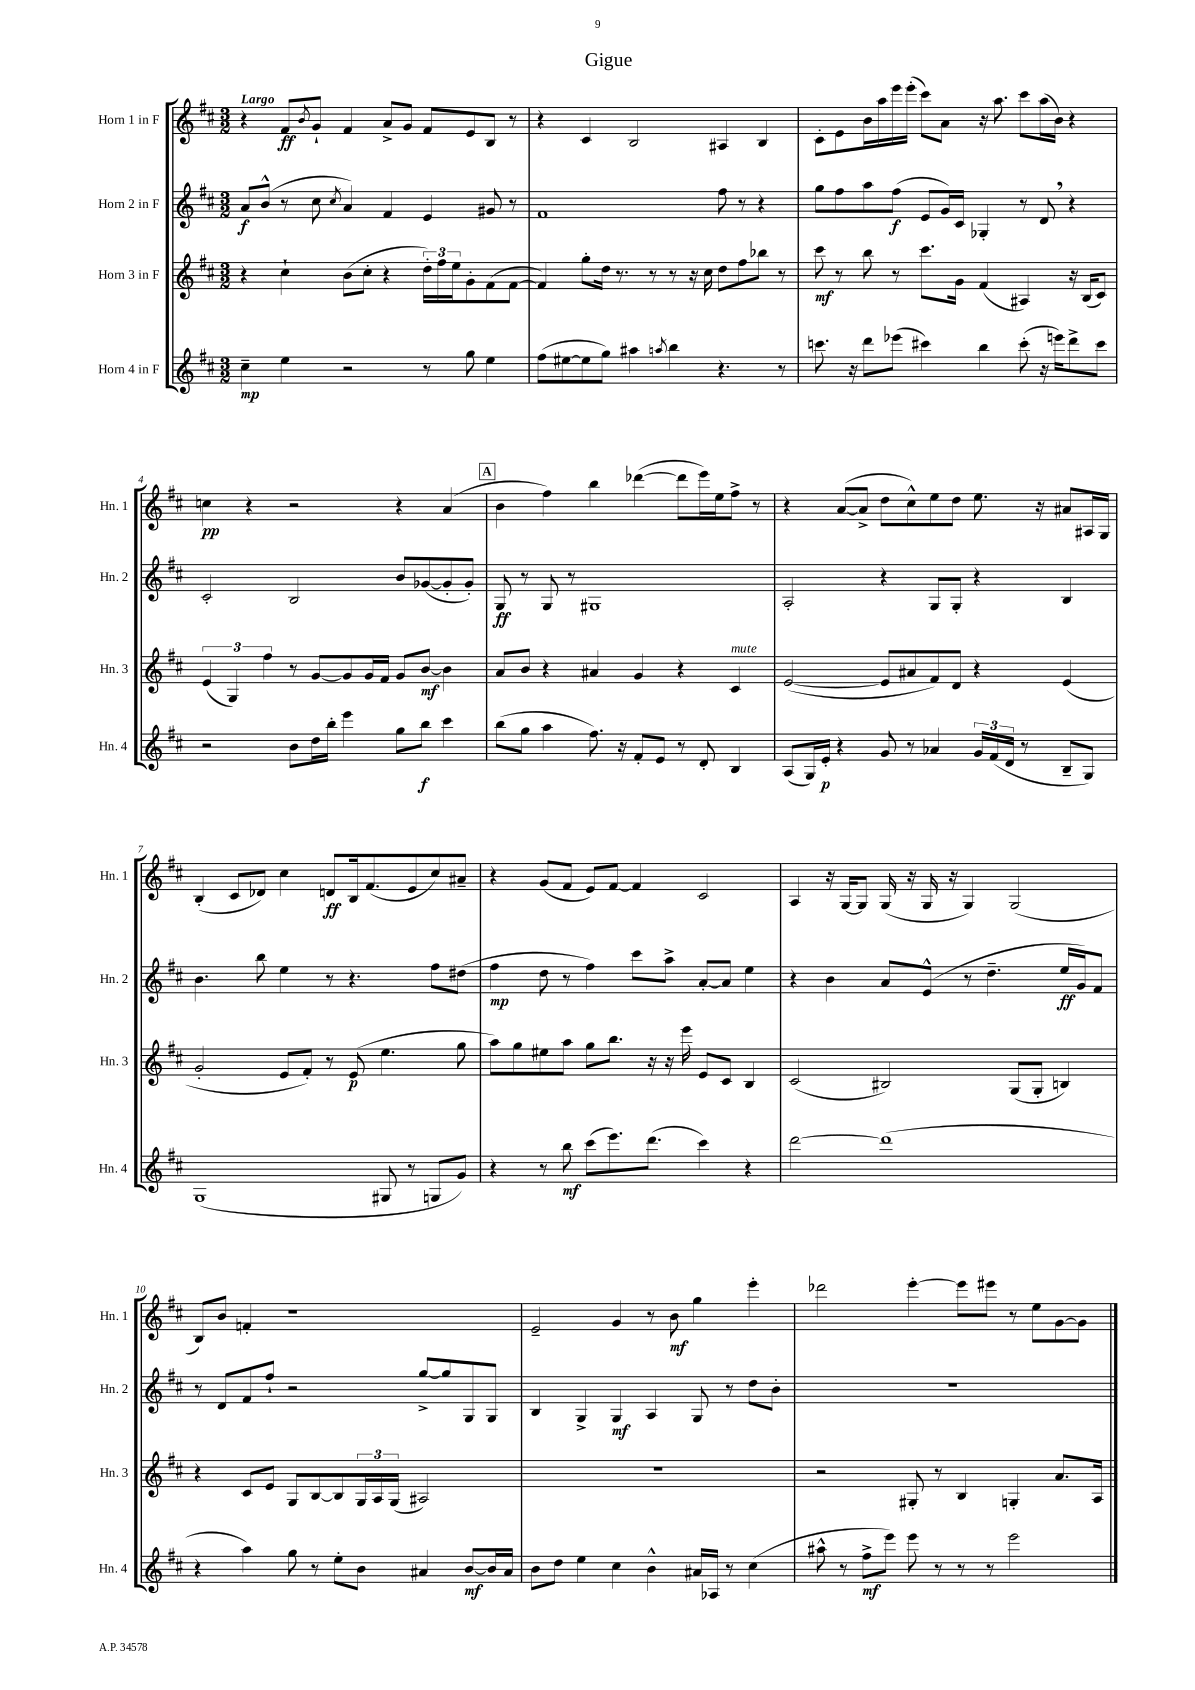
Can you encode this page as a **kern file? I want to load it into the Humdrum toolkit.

**kern	**kern	**kern	**kern
*staff4	*staff3	*staff2	*staff1
*clefG2	*clefG2	*clefG2	*clefG2
*k[f#c#]	*k[f#c#]	*k[f#c#]	*k[f#c#]
*M3/2	*M3/2	*M3/2	*M3/2
4cc#~\	4r	8a/L	4r
.	.	(8b^^/J	.
4ee\	4cc#`\	8r	8f#/L
.	.	.	8qb/
.	.	8cc#\	8g`/J
.	.	8qcc#/	.
2r	(8b\L	4a/)	4f#/
.	8cc#'\J	.	.
.	4r	4f#/	8a^/L
.	.	.	8g/J
8r	24dd'\LL)	4e/	8f#/L
.	24ff#\	.	.
.	24ee\J	.	.
8gg\	8g'\	.	8e/
4ee\	(8f#\	8g#/	8B/J
.	[8f#\J	8r	8r
=	=	=	=
(8ff#\L	4f#/])	1f#	4r
[8ee#\	.	.	.
8ee#\]	8gg'\L	.	4c#/
8gg\J)	16dd\Jk	.	.
.	8.r	.	.
4aa#\	.	.	2B/
.	8r	.	.
8qaa/	.	.	.
4bb\	8r	.	.
.	16r	.	.
.	16cc#\	.	.
4.r	8dd\L	8ff#\	4A#/
.	8ff#\	8r	.
.	8bb-\J	4r	4B/
8r	8r	.	.
=	=	=	=
8.ccc\	8ccc#\	8gg\L	8c#'\L
.	8r	8ff#\	8e\
16r	.	.	.
8ddd\L	8bb\	8aa\	16b\L
.	.	.	16aa\
(8eee-\J	8r	(8ff#\J	16eee\
.	.	.	(16eee'\JJ
4ccc#\)	8.ccc#\L	8e/L	8ccc#\L)
.	.	16g/L)	8a\J
.	16g\Jk	16c#/JJ	.
4bb\	(4f#/	4G-'/	16r
.	.	.	8.aa\
(8ccc#'\	4A#/)	8r	8ccc#\L
16r	.	8d/	(16aa\L
16eee\LK)	.	.	16b\JJ)
8ddd^\	16r	4r	4r
.	(16B/LK	.	.
8ccc#\J	8c#/J)	.	.
=	=	=	=
2r	(6e/	2c#'/	4cc\
.	6G/)	.	.
.	.	.	4r
.	6ff#\	.	.
8b\L	8r	2B/	2r
16dd\L	[8g/L	.	.
16bb'\JJ	.	.	.
4eee\	8g/]	.	.
.	16g/L	.	.
.	16f#/JJ	.	.
8gg\L	8g/L	8b/L	4r
8bb\J	[8b/J	([8g-/	.
4ccc#\	4b\]	8g-'/]	(4a/
.	.	8g-'/J)	.
=	=	=	=
(8bb\L	8a/L	8G/	4b\
8gg\J	8b/J	8r	.
4aa\	4r	8G/	4ff#\)
.	.	8r	.
8.ff#\)	4a#/	1G#	4bb\
16r	.	.	.
8f#'/L	4g/	.	([4ddd-\
8e/J	.	.	.
8r	4r	.	8ddd-\]L
8d'/	.	.	16eee\L)
.	.	.	16ee\J
4B/	4c#/	.	8ff#^\J
.	.	.	8r
=	=	=	=
(8A/L	([2e/	2A'/	4r
16G/L)	.	.	.
16e'/JJ	.	.	.
4r	.	.	([8a/L
.	.	.	8a^/]J
8g/	8e/]L	4r	8dd\L
8r	8a#/	.	8cc#^^\)
4a-/	8f#/)	8G/L	8ee\
.	8d/J	8G'/J	8dd\J
24g/LL	4r	4r	8.ee\
(24f#/	.	.	.
24d/JJ	.	.	.
8r	.	.	.
.	.	.	16r
8B~/L	(4e/	4B/	8a#/L
8G/J)	.	.	16A#/L
.	.	.	16G/JJ
=	=	=	=
(1G	2g'/	4.b\	(4B'/
.	.	.	8c#/L
.	.	8bb\	8d-/J)
.	8e/L	4ee\	4cc#\
.	8f#'/J)	.	.
.	8r	8r	8d/L
.	(8e/	4.r	16B/k
.	.	.	(8.f#/
8G#/	4.ee\	.	.
8r	.	.	8e/
8G/L	.	8ff#\L	8cc#/)
8g/J)	8gg\	(8dd#\J	8a#~/J
=	=	=	=
4r	8aa\L)	4ff#\	4r
.	8gg\	.	.
8r	8ee#\	8dd\	(8g/L
8bb\	8aa\J	8r	8f#/J
(8ccc#\L	8gg\L	4ff#\)	8e/L)
8.eee\)	8.bb\J	.	[8f#/J
.	.	8ccc#\L	4f#/]
(8.ddd\J	16r	.	.
.	16r	8aa^\J	.
.	16eee\	.	.
4ccc#\)	8e/L	[8a'/L	2c#/
.	8c#/J	8a/]J	.
4r	4B/	4ee\	.
=	=	=	=
[2ddd\	(2c#/	4r	4A/
.	.	4b\	16r
.	.	.	[16G/LK
.	.	.	8G/]J
(1ddd]	2B#/)	8a/L	(16G/
.	.	.	16r
.	.	(8e^^/J	16G/
.	.	.	16r
.	.	8r	4G/)
.	.	4.dd~\	.
.	(8G/L	.	(2G/
.	8G'/J	.	.
.	4B/)	16ee/LL	.
.	.	16g/J)	.
.	.	8f#/J	.
=	=	=	=
4r	4r	8r	8B/L)
.	.	8d/L	8b/J
4aa\)	8c#/L	8f#/	4f'/
.	8e/J	8ff#`/J	.
8gg\	8G/L	2r	1r
8r	[8B/	.	.
8ee'\L	8B/]	.	.
8b\J	24G/L	.	.
.	24A/	.	.
.	(24G/JJ	.	.
4a#/	2A#/)	[8gg^/L	.
.	.	8gg/]	.
[8b/L	.	8G/	.
16b/]L	.	8G/J	.
16a#/JJ	.	.	.
=	=	=	=
8b\L	1.r	4B/	2e~/
8dd\J	.	.	.
4ee\	.	4G^/	.
4cc#\	.	4G/	4g/
4b^^\	.	4A/	8r
.	.	.	8b\
16a#/LL	.	8G/	4gg\
16A-/JJ	.	.	.
8r	.	8r	.
(4cc#\	.	8dd\L	4eee'\
.	.	8b'\J	.
=	=	=	=
8aa#^^\	2r	1.r	2ddd-\
8r	.	.	.
8ff#^\L	.	.	.
8eee\J)	.	.	.
8eee\	8G#'/	.	[4eee'\
8r	8r	.	.
8r	4B/	.	8eee\]L
8r	.	.	8eee#\J
2eee\	4G'/	.	8r
.	.	.	8ee\L
.	8.a/L	.	[8g\
.	.	.	8g\]J
.	16A/Jk	.	.
==	==	==	==
*-	*-	*-	*-
